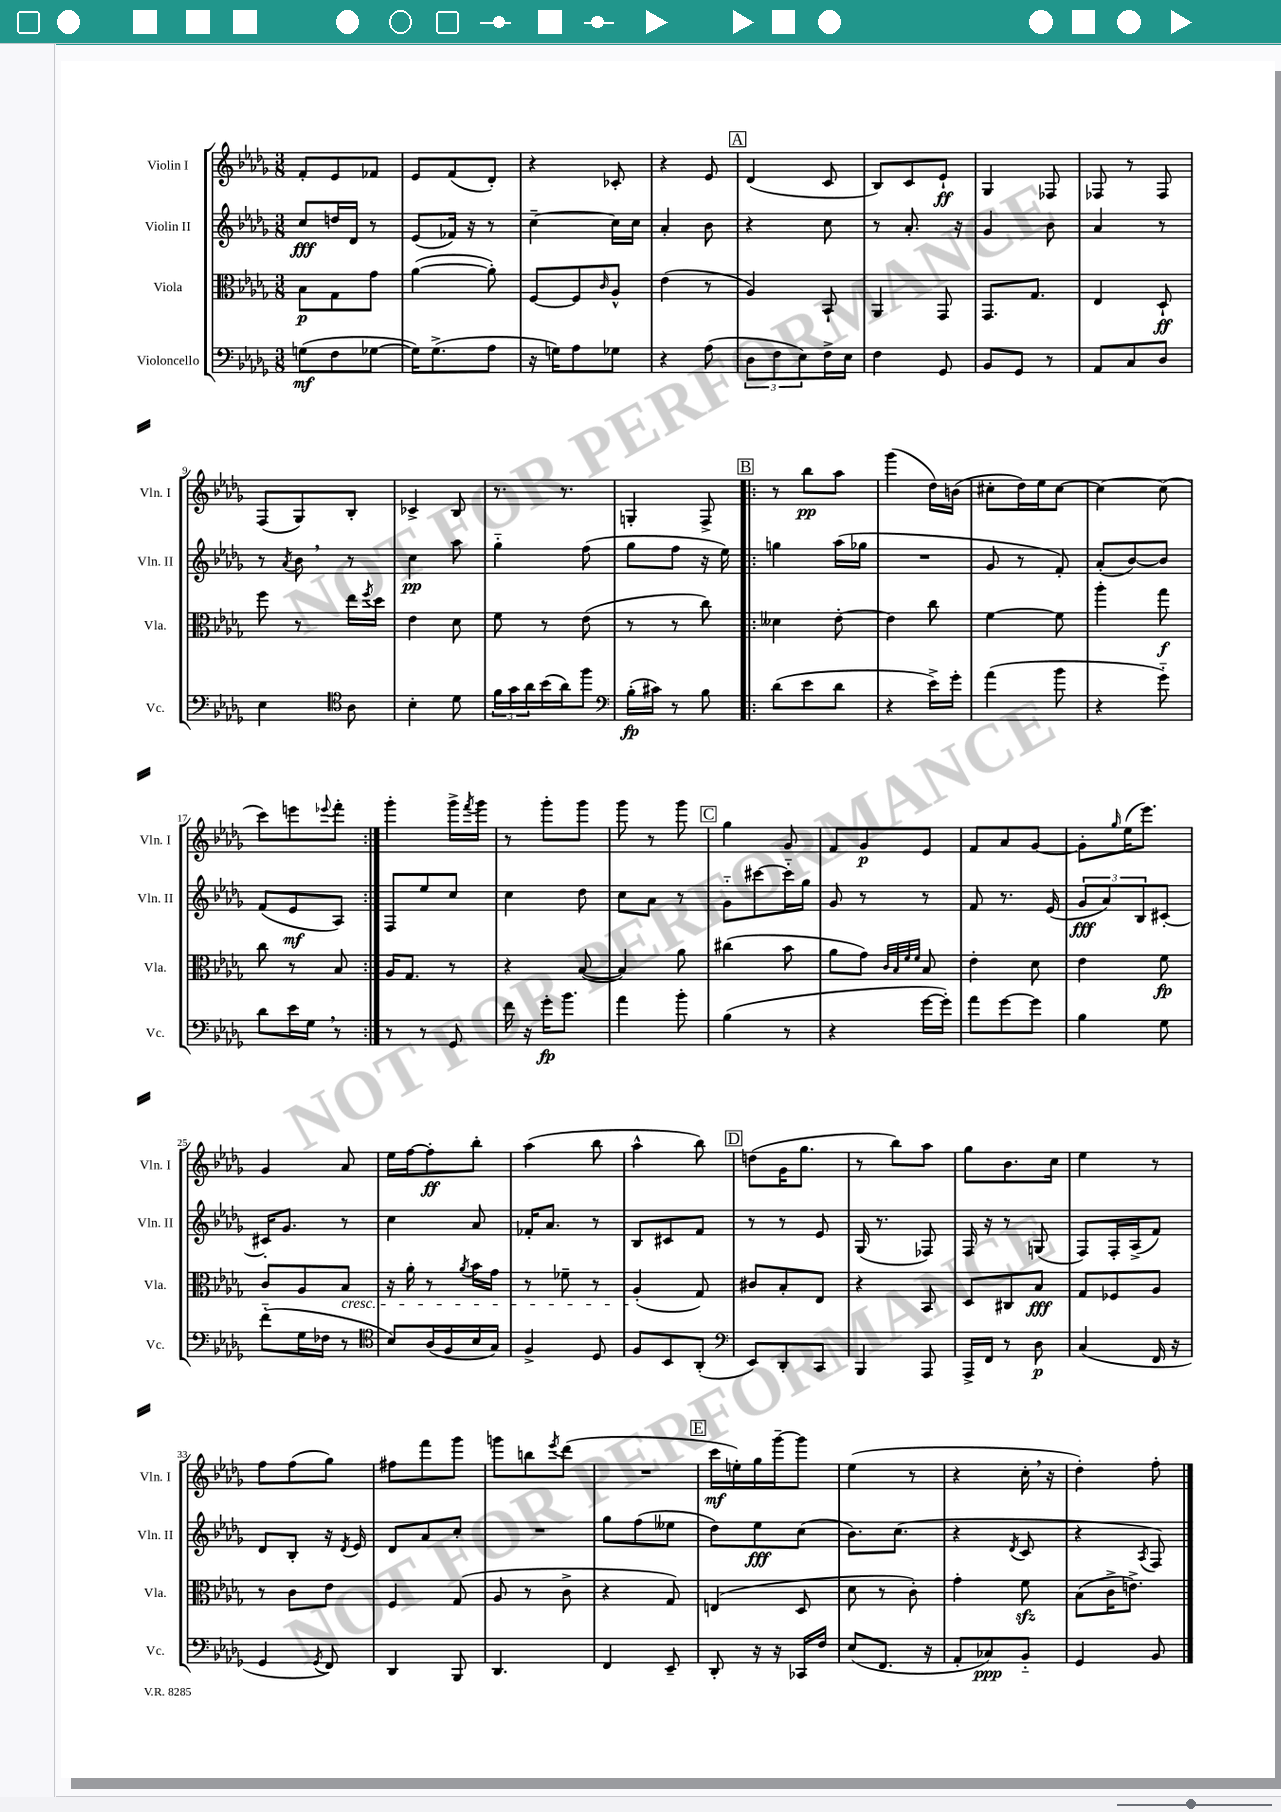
<<
\new StaffGroup <<
\new Staff = "s0" \with { instrumentName = "Violin I" shortInstrumentName = "Vln. I" } {
    \clef treble \key des \major \numericTimeSignature \time 3/8
    f'8-. ees'8 fes'8 |
    ees'8 f'8( des'8-.) |
    r4 ces'8-. |
    r4 ees'8 |
    \mark \markup { \box "A" } des'4( c'8 |
    bes8) c'8 ees'8-!\ff |
    ges4 fes8 |
    fes8 r8 fes8 |
    f8( ges8) bes8-. |
    ces'4-> bes8 |
    r8. r8. |
    g4-. f8-> |
    \repeat volta 2 { \mark \markup { \box "B" } r8 bes''8\pp aes''8 |
    ges'''4( des''16) b'16( |
    cis''8-. des''16) ees''16 cis''8~ |
    cis''4~ cis''8( |
    c'''8) e'''8 \appoggiatura { ees'''8 } f'''8-. | }
    ges'''4-. ges'''16-> \acciaccatura { f'''8 } ges'''16 |
    r8 ges'''8-. ges'''8 |
    ges'''8 r8 ges'''8 |
    \mark \markup { \box "C" } ges''4 ges'8 |
    f'8 ges'8\p ees'8 |
    f'8 aes'8 ges'8~ |
    ges'8-. \grace { ges''16 } ees''16( ees'''8.) |
    ges'4 aes'8 |
    ees''16 f''16~ f''8-.\ff bes''8-. |
    aes''4( bes''8 |
    aes''4-^ bes''8) |
    \mark \markup { \box "D" } d''8( ges'16 ges''8. |
    r8 bes''8) aes''8 |
    ges''8 bes'8. c''16 |
    ees''4 r8 |
    f''8 f''8( ges''8) |
    fis''8 f'''8 ges'''8 |
    g'''8 b''8 \acciaccatura { ees'''8 } des'''8( |
    R4. |
    \mark \markup { \box "E" } c'''16\mf e''16-.) ges''16 ges'''16~-- ges'''8 |
    ees''4( r8 |
    r4 c''16-. \breathe r16 |
    des''4-.) f''8-. \bar "|." |
}
\new Staff = "s1" \with { instrumentName = "Violin II" shortInstrumentName = "Vln. II" } {
    \clef treble \key des \major \numericTimeSignature \time 3/8
    c''8\fff d''16 des'16 r8 |
    ees'8( fes'16) r16 r8 |
    c''4~-- c''16 c''16 |
    aes'4-. bes'8 |
    \mark \markup { \box "A" } r4 c''8 |
    r8 aes'8.-. r16 |
    ges'4 bes'8 |
    aes'4 r8 |
    r8 \acciaccatura { aes'8 } bes'8 \breathe r8 |
    c''4\pp aes''8 |
    ges''4-_ f''8( |
    ges''8 f''8 r16 ees''16) |
    \repeat volta 2 { \mark \markup { \box "B" } g''4 aes''16( ges''16 |
    R4. |
    ges'8 r8 f'8-.) |
    aes'8-.( bes'8~) bes'8 |
    f'8( ees'8\mf aes8) | }
    f8 ees''8 c''8 |
    c''4 des''8 |
    c''8 aes'8 r8 |
    \mark \markup { \box "C" } ges'8-_ cis'''8~ cis'''16-_ ges''16 |
    ges'8 r8 r8 |
    f'8 r8. ees'16( |
    \tuplet 3/2 { ges'8\fff aes'8) bes8 } cis'8~-. |
    cis'16-. ges'8. r8 |
    c''4 aes'8 |
    fes'16-. aes'8. r8 |
    bes8 cis'8 f'8 |
    \mark \markup { \box "D" } r8 r8 ees'8 |
    ges16( r8. fes8) |
    f16 r16 r8 g8( |
    f8) f16-. aes16->( f'8) |
    des'8 bes8-. r16 \acciaccatura { des'8 } ees'16 |
    des'8 aes'8 c''8-. |
    R4. |
    ges''8 f''8( eeses''8 |
    \mark \markup { \box "E" } des''8) ees''8\fff c''8( |
    bes'8.) c''8.( |
    r4 \acciaccatura { des'8 } c'8 |
    r4 \acciaccatura { aes8 } f8) \bar "|." |
}
\new Staff = "s2" \with { instrumentName = "Viola" shortInstrumentName = "Vla." } {
    \clef alto \key des \major \numericTimeSignature \time 3/8
    bes8\p ges8 ges'8 |
    aes'4~( aes'8-.) |
    f8~ f8 \grace { c'16 } aes8-^ |
    ees'4( r8 |
    \mark \markup { \box "A" } aes4) bes,8-! |
    aes,4 ges,8 |
    ges,8. ges8. |
    ees4 des8-!\ff |
    f''8 r8 ees''16 \acciaccatura { f''8 } des''16 |
    ees'4 des'8 |
    f'8 r8 ees'8( |
    r8 r8 c''8) |
    \repeat volta 2 { \mark \markup { \box "B" } deses'4 ees'8~-. |
    ees'4 c''8 |
    f'4~ f'8 |
    aes''4-. ges''8\f |
    c''8 r8 bes8 | }
    aes16 ges8. r8 |
    r4 bes8~( |
    bes4) aes'8 |
    \mark \markup { \box "C" } cis''4( bes'8 |
    aes'8 ges'8) \grace { c'32 bes32 f'32 f'32 } bes8 |
    ees'4-. des'8 |
    ees'4 f'8\fp |
    c'8 aes8 bes8\cresc |
    r16 aes'16-. r8 \acciaccatura { aes'8 } bes'16 ges'16 |
    r8 fes'8-- r8 |
    aes4-.\!( ges8) |
    \mark \markup { \box "D" } cis'8 bes8-. ees8 |
    r4 bes,8 |
    des8 cis8 bes8\fff |
    ges8 fes8 aes8 |
    r8 c'8 ees'8 |
    f4 ges8( |
    aes8 r8 c'8-> |
    r4 ges8) |
    \mark \markup { \box "E" } e4( des8 |
    des'8 r8 c'8-.) |
    ges'4-. f'8\sfz |
    bes8( c'16-> e'8.->) \bar "|." |
}
\new Staff = "s3" \with { instrumentName = "Violoncello" shortInstrumentName = "Vc." } {
    \clef bass \key des \major \numericTimeSignature \time 3/8
    g8\mf( f8 ges8~ |
    ges16) ges8.->( aes8 |
    r16 g16) aes8 ges8 |
    r4 aes8( |
    \mark \markup { \box "A" } \tuplet 3/2 { des8 f8 ees8) } f16-> ees16 |
    f4 ges,8 |
    bes,8 ges,8 r8 |
    aes,8 c8 des8 |
    ees4 \clef tenor aes8 |
    bes4-. des'8 |
    \tuplet 3/2 { f'16 ges'16 aes'16 } bes'16( aes'16) f''8 |
    \clef bass bes16-.\fp( cis'16) r8 bes8 |
    \repeat volta 2 { \mark \markup { \box "B" } des'8( ees'8 des'8 |
    r4 ees'16->) ges'16-. |
    aes'4( bes'8 |
    r4 ges'8-_) |
    des'8 ees'16 ges16 \breathe r8 | }
    r8 r8 ges,8 |
    f'16 r16 ges'16-.\fp bes'8. |
    aes'4 bes'8-. |
    \mark \markup { \box "C" } bes4( r8 |
    r4 ges'16~ ges'16-.) |
    aes'8 ges'8~ ges'8 |
    bes4 ges8 |
    f'8-_( ges16 fes16 r8 |
    \clef tenor bes8) aes16( f16 bes16 ges16) |
    f4-> des8 |
    f8 bes,8 aes,8-.( |
    \mark \markup { \box "D" } \clef bass ees,8) des,8-. c,8 |
    bes,,4 aes,,8 |
    aes,,16-> f,16 r8 des8\p |
    c4( f,16 r16 |
    ges,4 \acciaccatura { ges,8 } f,8) |
    des,4 bes,,8 |
    des,4. |
    f,4 ees,8-- |
    \mark \markup { \box "E" } des,8-. r16 r16 ces,16 f16 |
    ees8( f,8. r16 |
    aes,8-. ces8\ppp) bes,8-_ |
    ges,4 bes,8 \bar "|." |
}
>>
>>
